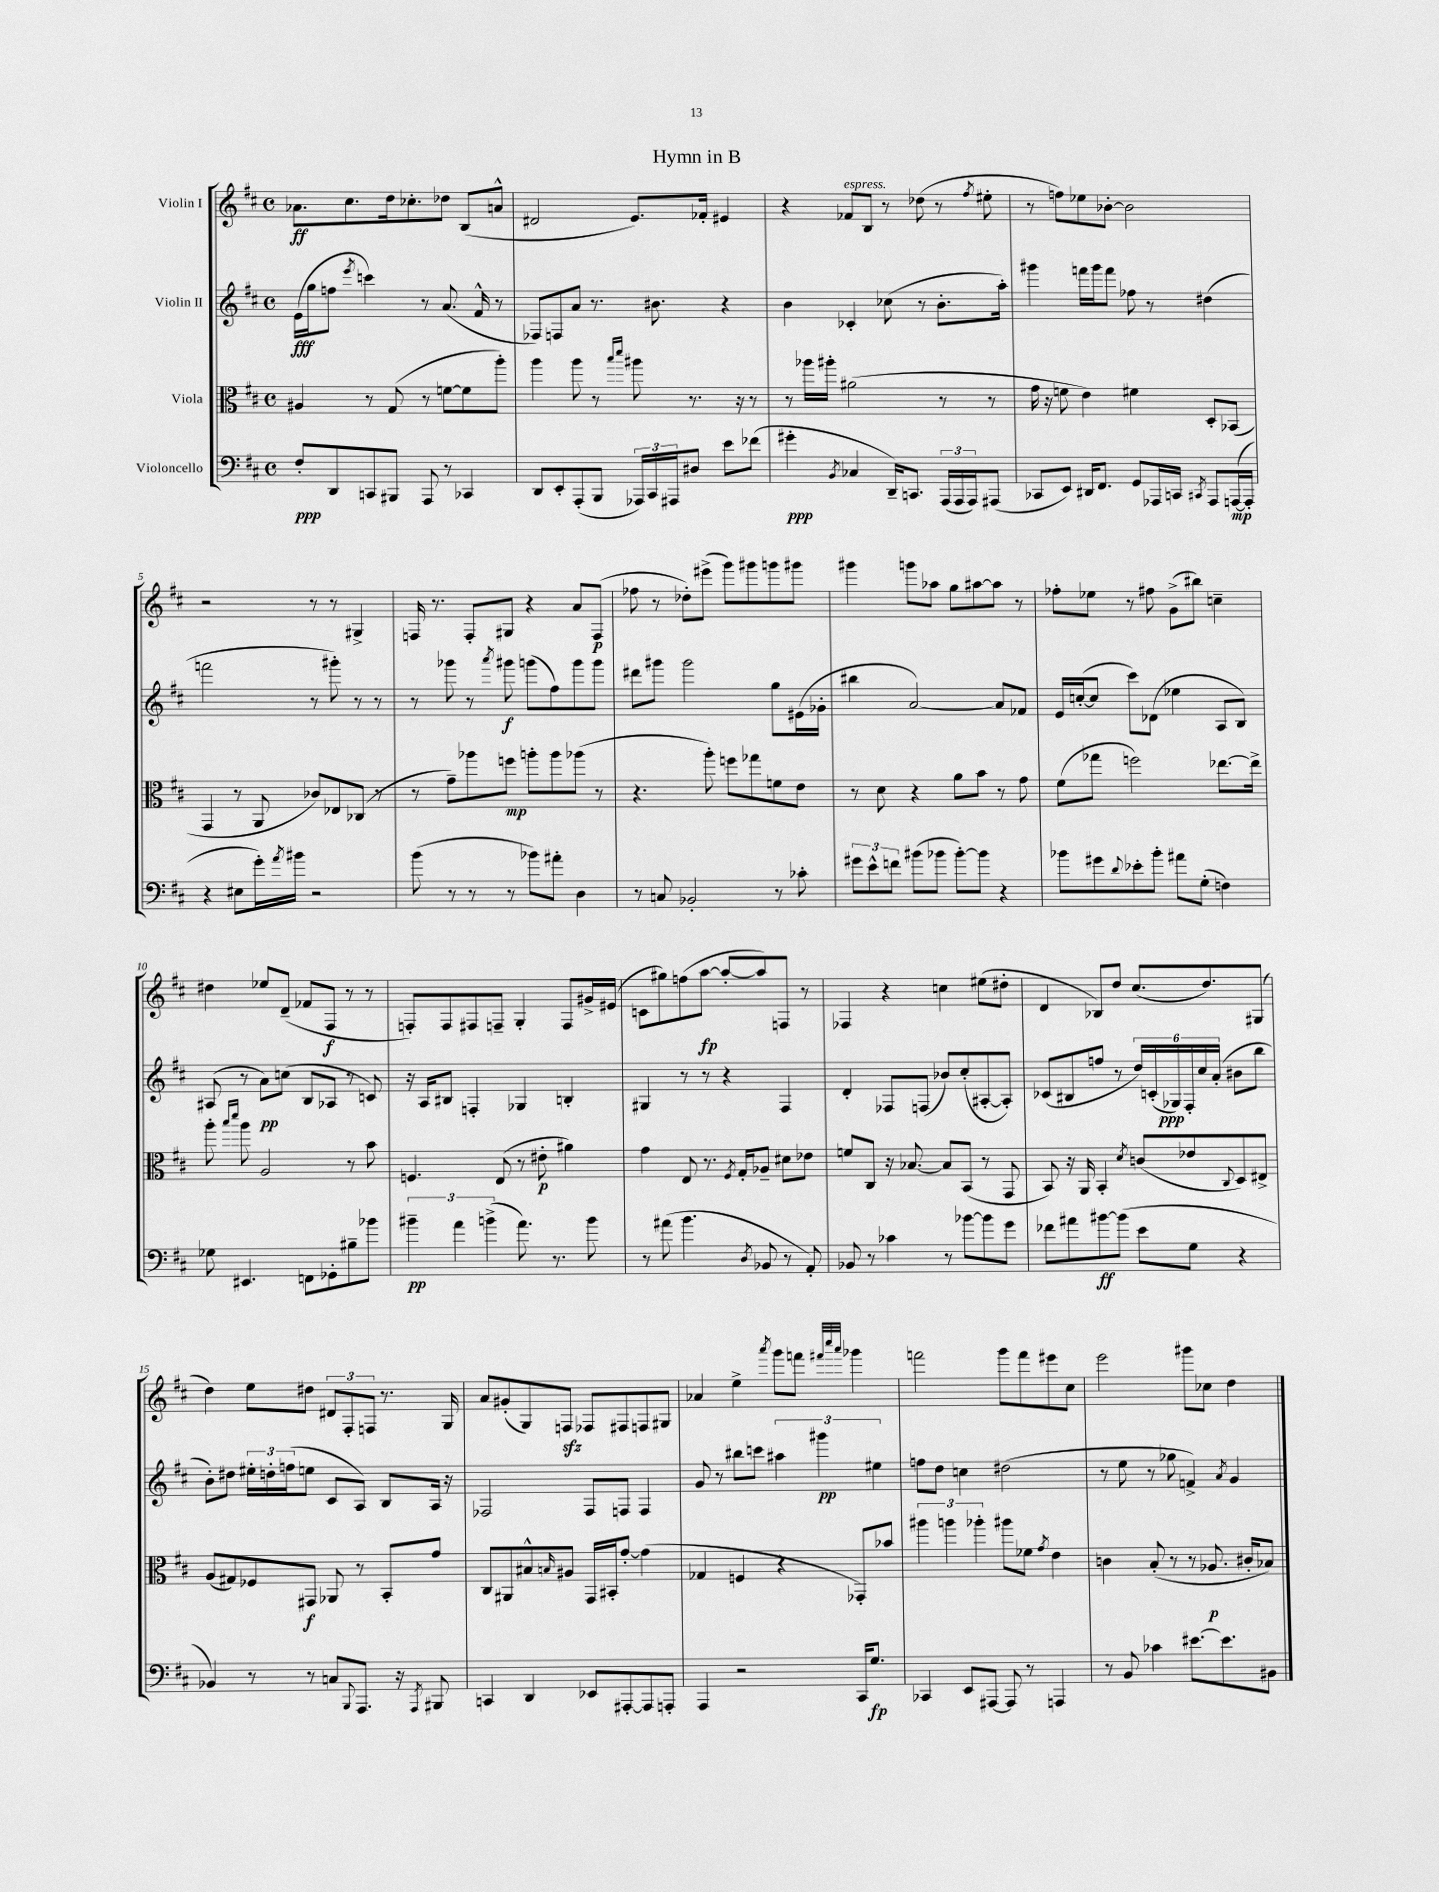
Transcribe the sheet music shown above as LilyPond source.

\header { title = "Hymn in B" }
<<
\new StaffGroup <<
\new Staff = "s0" \with { instrumentName = "Violin I" } {
    \clef treble \key d \major \defaultTimeSignature \time 4/4
    aes'8.\ff cis''8. d''16 ces''8.-. des''8 b8( a'8-^ |
    dis'2 e'8.) fes'16-. eis'4 |
    r4 fes'8^\markup { \italic "espress." } b8 r8 des''8( r8 \acciaccatura { fis''8 } eis''8-. |
    r8 f''8) ees''8 bes'8~-. bes'2 |
    r2 r8 r8 gis4-> |
    f16 r8. f8-. gis8 r4 a'8 f8\p( |
    fes''8 r8 des''8-.) eis'''8->( g'''8) gis'''8 g'''8 gis'''8 |
    gis'''4 g'''8 aes''8 g''8 ais''8~ ais''8 r8 |
    fes''8-. ees''8 r8 fis''8 g'8->( bis''8) c''4-- |
    dis''4 ees''8 d'8--( fes'8 fis8\f r8 r8 |
    f8-.) f8 fis8 f8-- g4-. f8 gis'16-> eis'16( |
    c'8 gis''8) f''8( a''8~\fp a''8~-. a''8) f8 r8 |
    fes4 r4 c''4 eis''8( dis''8-. |
    d'4 bes8) d''8 cis''8.( d''8.) gis8( |
    d''4) e''8 dis''8 \tuplet 3/2 { dis'8 fis8-. f8 } r8. g16 |
    a'8 gis'8-.( g8) f8\sfz fes8 fis8 f8 gis8 |
    aes'4 e''4-> \acciaccatura { a'''8 } g'''8 f'''8 \grace { fis'''32 cis''''32 a'''32 } ges'''4 |
    f'''2 g'''8 f'''8 eis'''8 cis''8 |
    e'''2 gis'''8 ces''8 d''4 \bar "|." |
}
\new Staff = "s1" \with { instrumentName = "Violin II" } {
    \clef treble \key d \major \defaultTimeSignature \time 4/4
    e'16\fff( g''16 f''8 \acciaccatura { e'''8 } c'''4) r8 a'8.( fis'16-^ r8 |
    fes8) f8 a'8 r8. bis'8. r4 |
    b'4 ces'4-. ces''8( r8 b'8.-. a''16-.) |
    gis'''4 f'''16 gis'''16 f'''8 fes''8 r8 dis''4( |
    f'''2 r8 gis'''8-.) r8 r8 |
    r8 ges'''8 r8 \acciaccatura { a'''8 } gis'''8\f g'''8( fis''8) g'''8 g'''8 |
    dis'''8 gis'''8 gis'''2 g''8 eis'16( ges'16-. |
    bis''4 a'2~) a'8 fes'8 |
    e'16 c''16~-.( c''8 cis'''8) des'8( ees''4 a8 b8) |
    ais8( r8 a'8\pp) c''8( b8 aes8 r8 c'8) |
    r16 a16 bis8 f4-. ges4 b4-. |
    gis4 r8 r8 r4 fis4 |
    d'4-. fes8 f8( bes'8) cis''8-.( ais8~-. ais8-.) |
    ces'8( bis8 f''8 r8 \tuplet 6/4 { d''16) c'16-.( ges16\ppp) fis16-. cis''16 a'16-.( } bis'8 b''8 |
    b'8-.) dis''8 \tuplet 3/2 { eis''16-. d''16-. f''16( } e''8 cis'8 a8) b8 a16 r16 |
    fes2 fes8 f8 f4 |
    g'8 r8 bis''8 c'''8 \tuplet 3/2 { ais''4 gis'''4\pp eis''4 } |
    f''8 d''8 c''4 dis''2( |
    r8 e''8 r8 ges''8 f'4->) \acciaccatura { a'8 } g'4 \bar "|." |
}
\new Staff = "s2" \with { instrumentName = "Viola" } {
    \clef alto \key d \major \defaultTimeSignature \time 4/4
    ais4 r8 g8( r8 f'8~ f'8 a''8-.) |
    a''4 a''8 r8 \grace { b''16 d'''16 } ais''8 r8. r16 r8 |
    r8 aes''16 ais''16-. ais'2( r8 r8 |
    g'16 r16 f'8 e'4) fis'4 d8-. bes,8( |
    g,4 r8 a,8 ces'8) ees8 ces8( r8 |
    r8 g'8--) aes''8 f''8\mp a''8-. a''8 aes''8( r8 |
    r4. a''8-.) f''8 ges''8 f'8 e'8 |
    r8 d'8 r4 a'8 b'8 r8 g'8 |
    fis'8( ges''8 f''2) ees''8.~ ees''16-> |
    a''8-. \grace { b''16 d'''16 } a''8 a2 r8 b'8 |
    f4. e8( r8 eis'8-.\p ais'4) |
    g'4 e8 r8. \acciaccatura { fis8 } g16-. aes8-- dis'8 ees'8 |
    f'8 cis8 r16 bes8.~ bes8 b,8( r8 g,8 |
    b,8) r16 a,16 b,4-. \acciaccatura { d'8 } c'8( ees'8 \appoggiatura { cis8 } d8) eis8-> |
    a8( gis8) fes8 gis,8\f aes,8 r8 b,8-. g'8 |
    cis8 ais,8 bis8-^ \grace { b16 } ais8 g,16 bis,16-. g'8~-. g'4( |
    ges4 f4 r4 ges,8-.) bes'8 |
    \tuplet 3/2 { ais''4 a''4 aes''4-. } ais''8 fes'8 \acciaccatura { g'8 } e'4 |
    c'4 b8-.( r8 r8 aes8.\p cis'16-. bes8) \bar "|." |
}
\new Staff = "s3" \with { instrumentName = "Violoncello" } {
    \clef bass \key d \major \defaultTimeSignature \time 4/4
    fis8-.\ppp d,8 c,8 bis,,8 a,,8 r8 ces,4 |
    d,8 e,8-. a,,8-.( b,,8 \tuplet 3/2 { aes,,16) cis,16 ais,,16 } dis8 e'8 fes'8( |
    gis'4-.\ppp \acciaccatura { b,8 } ces4 d,16--) c,8. \tuplet 3/2 { a,,16( a,,16 a,,16) } ais,,8( |
    ces,8 e,8) dis,16 fis,8. g,8 aes,,16 c,16 \acciaccatura { cis,8 } aes,,8 a,,16~\mp( a,,16-. |
    r4 eis8 g'16-.) \acciaccatura { a'8 } bis'16 r2 |
    b'8( r8 r8 r8 bes'8) ais'8-. d4 |
    r8 c8 bes,2-. r8 ces'8-. |
    \tuplet 3/2 { gis'8 e'8-^ f'8 } bis'8( bes'8 bes'8~-.) bes'8 r4 |
    bes'8 gis'8 \appoggiatura { d'8 } ees'8-. bes'8-. ais'8 g8-.( f4) |
    ges8 eis,4. f,8 ges,8-. bis8-- bes'8 |
    \tuplet 3/2 { bis'4--\pp a'4 b'4->( } a'8.) r8. b'8 |
    r8 ais'8( b'4. \acciaccatura { d8 } bes,8 r8 a,8-.) |
    bes,8 r8 ces'4 r8 bes'8~ bes'8 g'8 |
    fes'8 ais'8 bis'8~\ff bis'8( e'8 g8 r4 |
    bes,4) r8 r8 c8 \appoggiatura { b,,8 } a,,8. r16 \acciaccatura { a,,8 } bis,,8 |
    c,4 d,4 ees,8 ais,,8~-. ais,,8 a,,8-. |
    a,,4 r2 cis,16 g8.\fp |
    ces,4 e,8 ais,,8~ ais,,8 r8 a,,4 |
    r8 b,8 ces'4 eis'8.~ eis'8. bis,8 \bar "|." |
}
>>
>>
